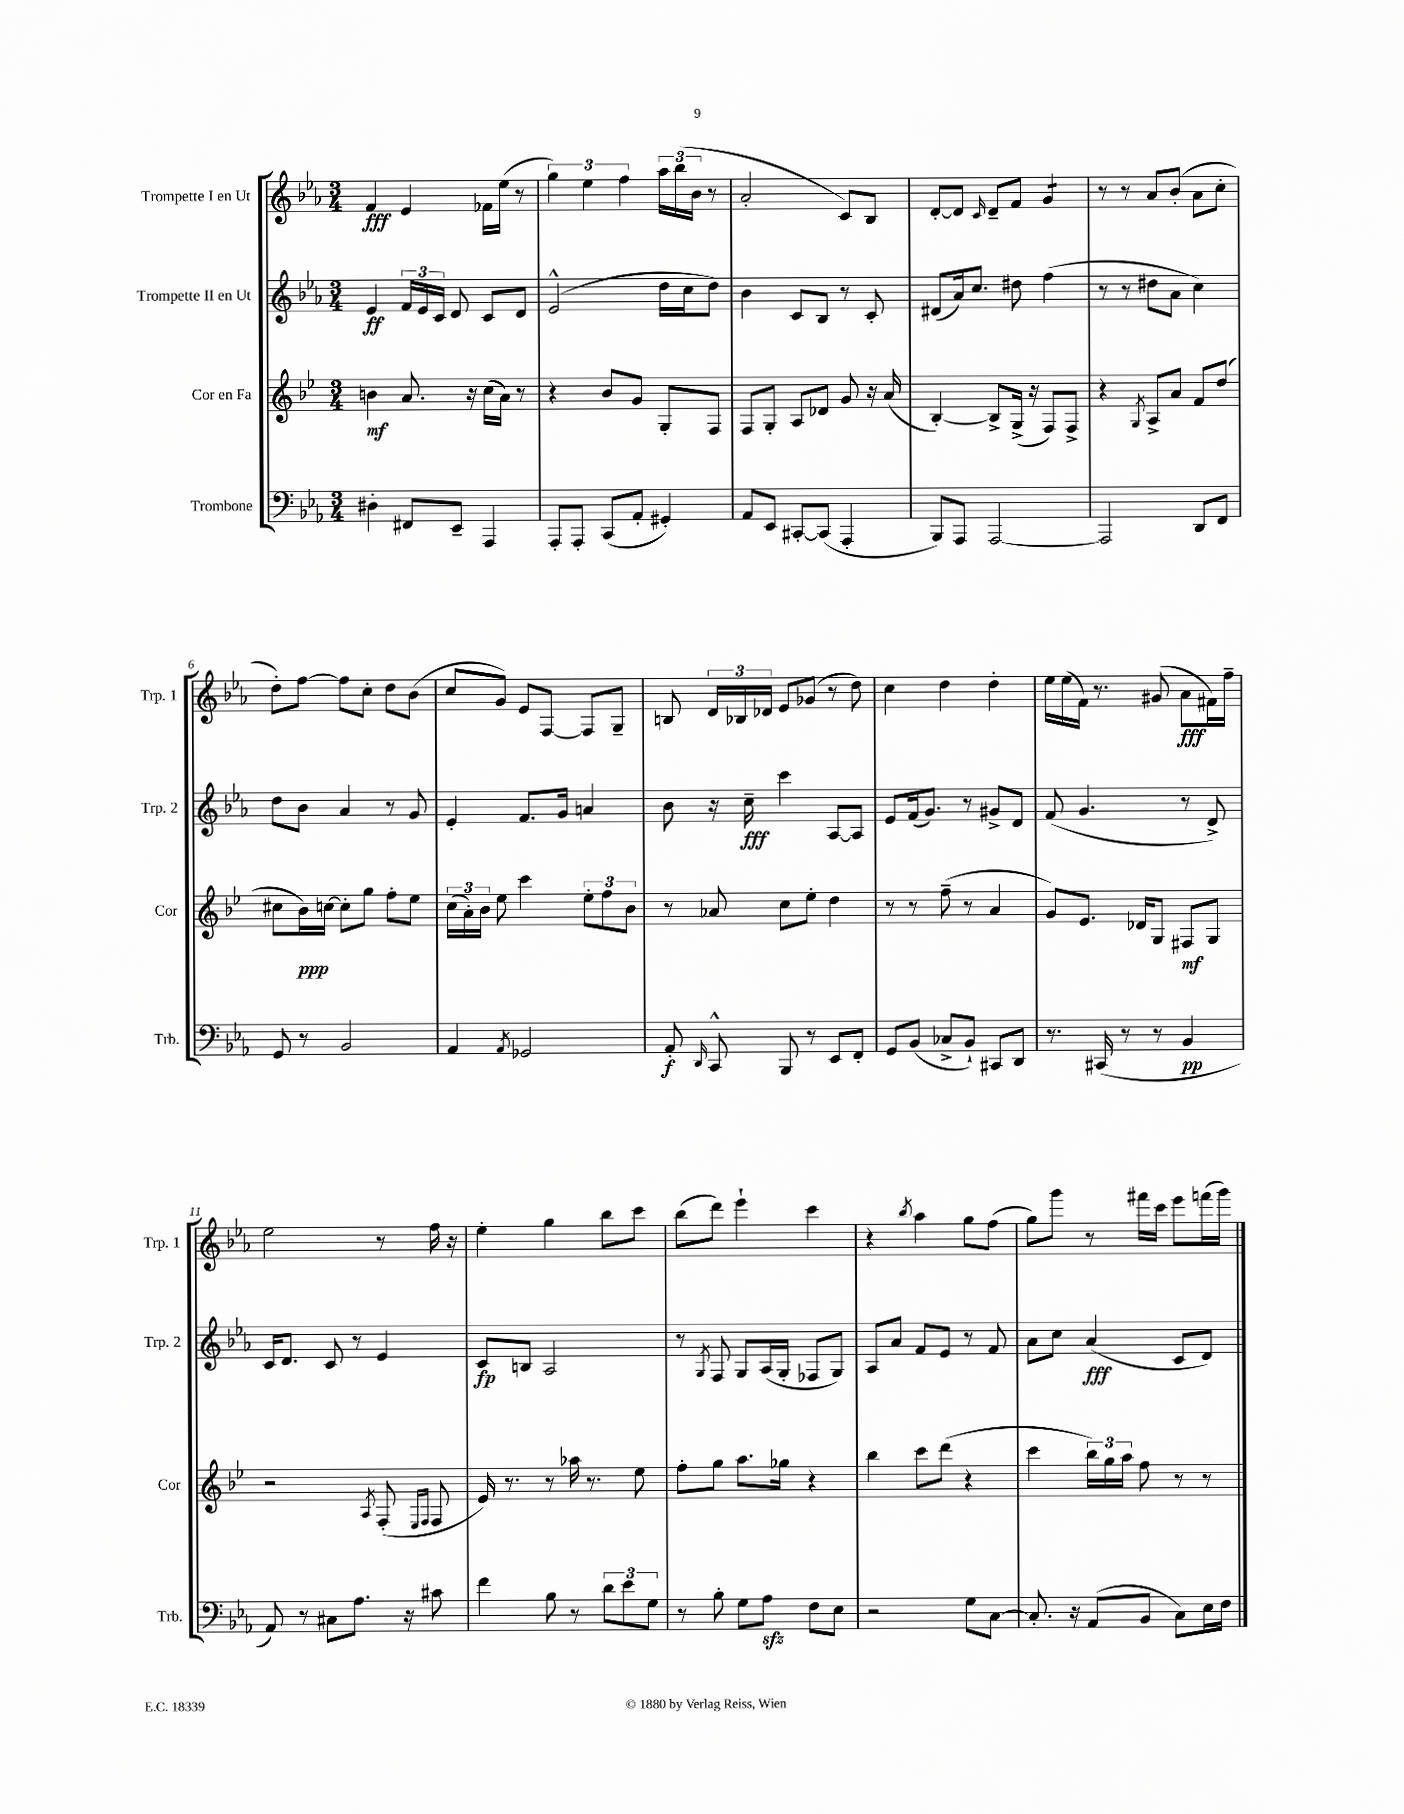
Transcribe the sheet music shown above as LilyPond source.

<<
\new StaffGroup <<
\new Staff = "s0" \with { instrumentName = "Trompette I en Ut" shortInstrumentName = "Trp. 1" } {
    \clef treble \key ees \major \numericTimeSignature \time 3/4
    \autoBeamOff f'4\fff ees'4 fes'16[ ees''16]( r8 |
    \tuplet 3/2 { g''4) ees''4 f''4 } \tuplet 3/2 { aes''16[ bes''16( bes'16] } r8 |
    aes'2-. c'8[) bes8] |
    d'8[~-. d'8] \grace { c'16 } d'8[-- f'8] g'4:8 |
    r8 r8 aes'8[ bes'8]-.( aes'8[ c''8]-. |
    d''8[-.) f''8]~ f''8[ c''8]-. d''8[ bes'8]( |
    c''8[ g'8]) ees'8[ f8]~ f8[ g8]-- |
    b8 \tuplet 3/2 { d'16[ bes16 des'16] } ees'8[ ges'8]( r8 d''8) |
    c''4 d''4 d''4-. |
    ees''16[ ees''16( f'16]) r8. gis'8( aes'8[\fff fis'16) f''16]-- |
    ees''2 r8 f''16 r16 |
    ees''4-. g''4 bes''8[ c'''8] |
    bes''8[( d'''8]) ees'''4-! c'''4 |
    r4 \acciaccatura { bes''8 } aes''4 g''8[ f''8]( |
    g''8[) g'''8] r8 fis'''16[ c'''16] ees'''8[ f'''16( g'''16]) \bar "|." |
}
\new Staff = "s1" \with { instrumentName = "Trompette II en Ut" shortInstrumentName = "Trp. 2" } {
    \clef treble \key ees \major \numericTimeSignature \time 3/4
    \autoBeamOff ees'4\ff \tuplet 3/2 { f'16[ ees'16 c'16] } d'8 c'8[ d'8] |
    ees'2-^( d''16[ c''16 d''8]) |
    bes'4 c'8[ bes8] r8 c'8-. |
    dis'8[( aes'16) c''8.] dis''8 f''4( |
    r8 r8 dis''8[ aes'8] c''4) |
    d''8[ bes'8] aes'4 r8 g'8 |
    ees'4-. f'8.[ g'16] a'4 |
    bes'8 r16 c''16--\fff c'''4 aes8[~ aes8] |
    ees'8[ f'16( g'8.]) r8 gis'8[-> d'8] |
    f'8( g'4. r8 d'8->) |
    c'16[ d'8.] c'8 r8 ees'4 |
    c'8[\fp b8] aes2 |
    r8 \acciaccatura { g8 } f8 g8[ aes16( g16]-. fes8[ g8]) |
    aes8[ aes'8] f'8[ ees'8] r8 f'8 |
    aes'8[ c''8] aes'4\fff( c'8[ d'8]) \bar "|." |
}
\new Staff = "s2" \with { instrumentName = "Cor en Fa" shortInstrumentName = "Cor" } {
    \clef treble \key bes \major \numericTimeSignature \time 3/4
    \autoBeamOff b'4\mf a'8. r16 c''16[( a'16]) r8 |
    r4 bes'8[ g'8] g8[-. f8] |
    f8[ g8]-. a8[ des'8] g'8 r16 a'16( |
    bes4~-.) bes8[-> g16]->( r16 f8[) f8]-> |
    r4 \acciaccatura { g8 } a8[-> a'8] f'8[ d''8]( |
    cis''8[ bes'16\ppp) c''16]~ c''8[-. g''8] f''8[-. ees''8] |
    \tuplet 3/2 { c''16[( a'16-.) bes'16] } ees''8 c'''4 \tuplet 3/2 { ees''8[-. f''8 bes'8] } |
    r8 aes'8 c''8[ ees''8]-. d''4 |
    r8 r8 f''8--( r8 a'4 |
    g'8[) ees'8.] des'16[ g8] fis8[\mf g8] |
    r2 \acciaccatura { a8 } f8-.( \grace { ees16[ f16] } f8 |
    ees'16) r8. r8 aes''16 r8. ees''8 |
    f''8[-. g''8] a''8.[ ges''16] r4 |
    bes''4 c'''8[ d'''8]( r4 |
    c'''4 \tuplet 3/2 { bes''16[) g''16 a''16] } f''8 r8 r8 \bar "|." |
}
\new Staff = "s3" \with { instrumentName = "Trombone" shortInstrumentName = "Trb." } {
    \clef bass \key ees \major \numericTimeSignature \time 3/4
    \autoBeamOff dis4-. fis,8[ ees,8]-- aes,,4 |
    aes,,8[-. aes,,8]-. c,8[( aes,8]-. gis,4-.) |
    aes,8[ ees,8] cis,8[~-. cis,8]( aes,,4-. |
    bes,,8[) aes,,8] aes,,2~ |
    aes,,2 d,8[ f,8] |
    g,8 r8 bes,2 |
    aes,4 \acciaccatura { aes,8 } ges,2 |
    aes,8-.\f \grace { d,16 } c,8-^ bes,,8 r8 ees,8[ f,8]-. |
    g,8[ bes,8]( ces8[-> bes,8]-!) cis,8[ d,8] |
    r8. cis,16( r8 r8 bes,4\pp |
    aes,8) r8 cis8[ aes8.] r16 cis'8 |
    f'4 bes8 r8 \tuplet 3/2 { d'8[ ees'8 g8] } |
    r8 bes8-. g8[ aes8]\sfz f8[ ees8] |
    r2 g8[ c8]~ |
    c8.-. r16 aes,8[( bes,8] c8[) ees16 f16] \bar "|." |
}
>>
>>
